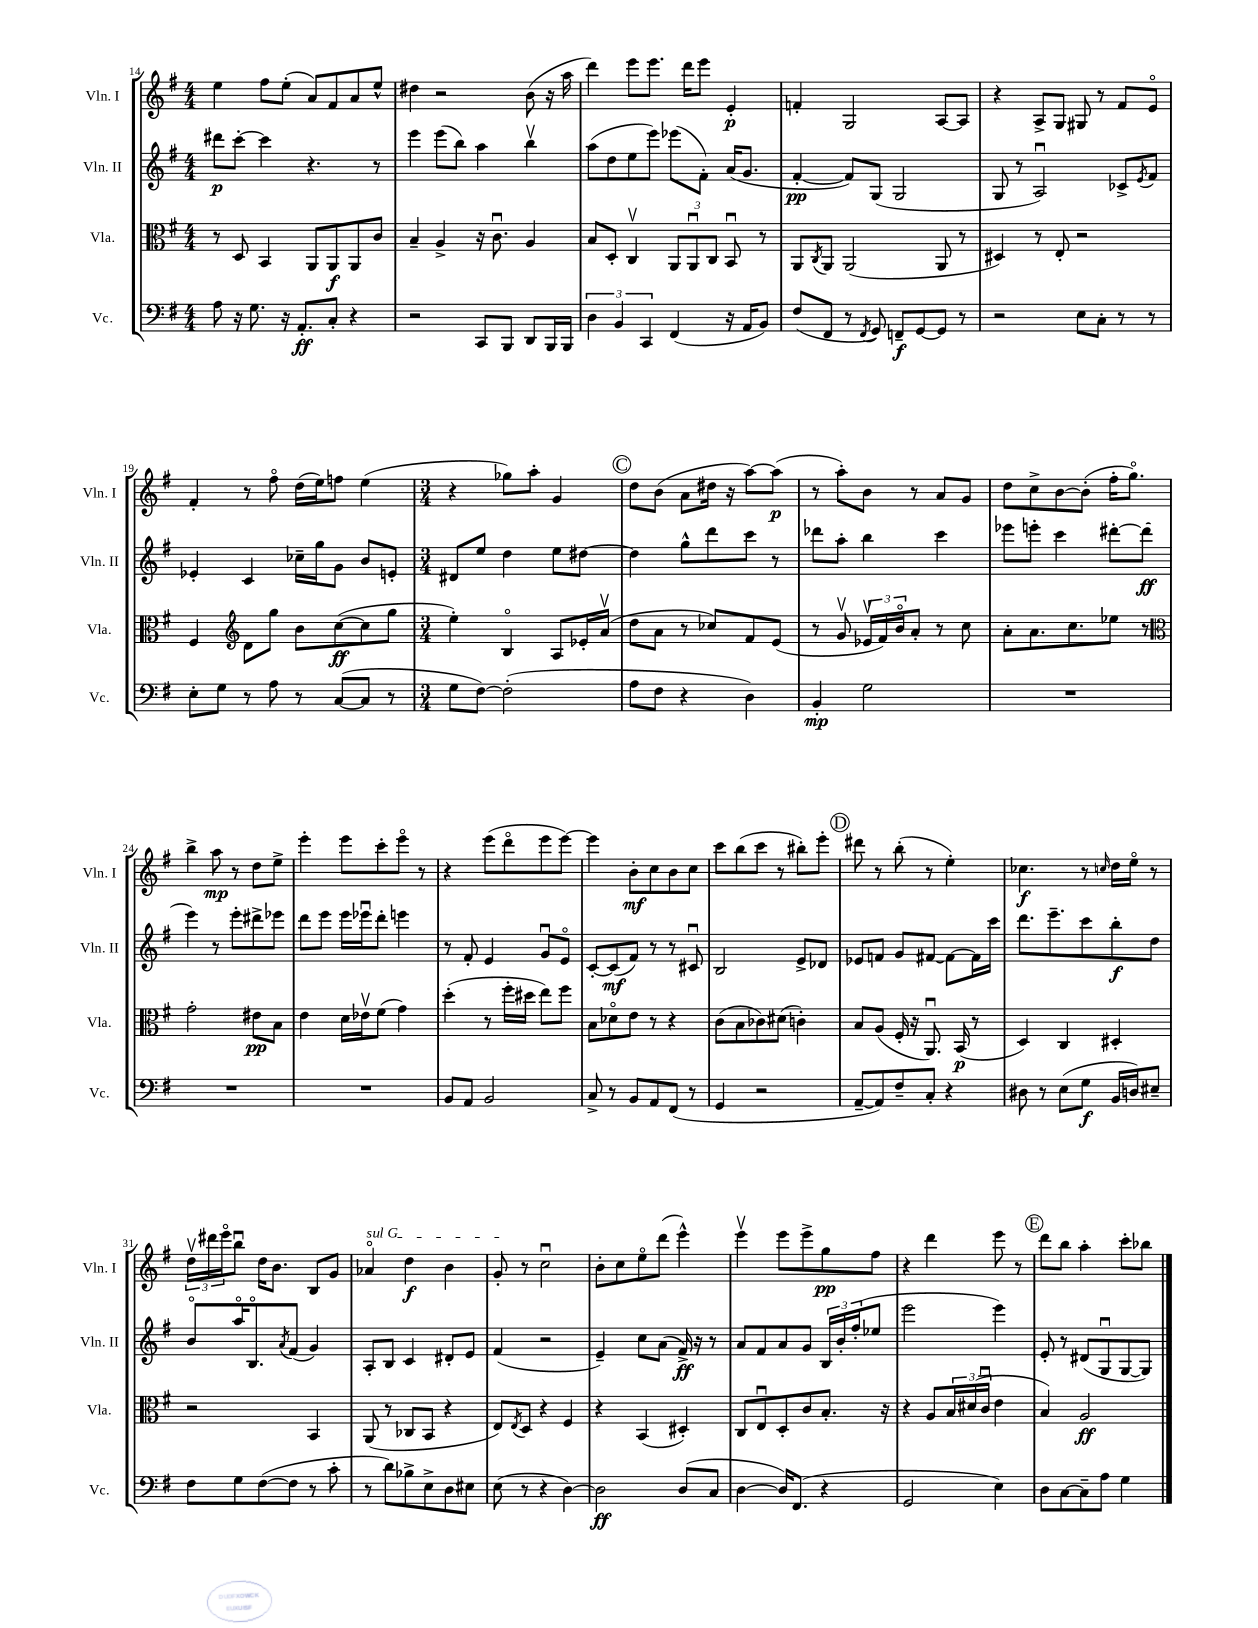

**kern	**kern	**kern	**kern
*staff4	*staff3	*staff2	*staff1
*clefF4	*clefC3	*clefG2	*clefG2
*k[f#]	*k[f#]	*k[f#]	*k[f#]
*M4/4	*M4/4	*M4/4	*M4/4
8A\	8r	8ddd#\L	4ee\
16r	8D/	[8ccc'\J	.
8.G\	.	.	.
.	4BB/	4ccc\]	8ff#\L
16r	.	.	(8ee'\J
8.AA'/L	.	.	.
.	8AA/L	4.r	8a/L)
8C'/J	8AA/	.	8f#/
4r	8AA/	.	8a/
.	8c/J	8r	8ee^^/J
=	=	=	=
2r	4B~/	4eee\	4dd#\
.	4A^/	(8eee\L	2r
.	.	8bb\J)	.
8CC/L	16r	4aa\	.
.	8.cu\	.	.
8BBB/J	.	.	.
8DD/L	4A/	4bbv\	(8b\
16BBB/L	.	.	16r
16BBB/JJ	.	.	16aa\
=	=	=	=
6D\	8B/L	(8aa\L	4ddd\)
.	8D'/J	8dd\	.
6BB/	.	.	.
.	4Cv/	8ee\	8eee\L
6CC/	.	.	.
.	.	8eee\J)	8.eee\J
(4FF#/	12AA/L	(8eee-\L	.
.	.	.	16ddd\LK
.	12AAu/	.	.
.	.	8f#'\J)	8eee\J
.	12C/J	.	.
16r	8BBu/	(16a/LK	4e'/
16AA/LK	.	8.g/J	.
8BB/J)	8r	.	.
=	=	=	=
(8F#/L	8AA/L	[4f#'/	4f'/
.	8qC/	.	.
8FF#/J	8AA/J	.	.
8r	(2AA/	8f#/]L)	2G/
8qFF#/	.	.	.
8GG/)	.	(8G/J	.
8FF~/L	.	2G/	.
[8GG/	.	.	.
8GG/]J	8AA/	.	[8A/L
8r	8r	.	8A/]J
=	=	=	=
2r	4D#/)	8G/	4r
.	.	8r	.
.	8r	2Au/)	8A^/L
.	8E'/	.	8G/J
8E\L	2r	.	8G#/
8C'\J	.	.	8r
8r	.	8c-^/L	8f#/L
.	.	8qe/	.
8r	.	8f#/J	8eo/J
=	=	=	=
8E'\L	4F#/	4e-'/	4f#'/
8G\J	.	.	.
*	*clefG2	*	*
8r	8d\L	4c/	8r
8A\	8gg\J	.	8ff#o\
8r	8b\L	16cc-~\LL	(16dd\LL
.	.	16gg\J	16ee\J)
([8C/L	([8cc\	8g\J	8ff\J
8C/]J	8cc\]	8b/L	(4ee\
8r	8gg\J	8e'/J	.
=	=	=	=
*M3/4	*M3/4	*M3/4	*M3/4
8G\L	4ee'\)	8d#/L	4r
[8F#\J)	.	8ee/J	.
(2F#'\]	4Bo/	4dd\	8gg-\L)
.	.	.	8aa'\J
.	8A/L	8ee\L	4g/
.	16e-'/L	[8dd#\J	.
.	(16av/JJ	.	.
=	=	=	=
8A\L	8dd\L	4dd#\]	8dd\L
8F#\J	8a\J	.	(8b\J
4r	8r	8gg^^\L	8a\L
.	8cc-/L)	8ddd\	16dd#\Jk
.	.	.	16r
4D\)	8f#/	8ccc\J	[8aa\L)
.	(8e/J	8r	(8aa\]J
=	=	=	=
4BB'/	8r	8ddd-\L	8r
.	8gv/	8aa'\J	8aa'\L)
2G\	24e-v/LL	4bb\	8b\J
.	24f#/)	.	.
.	24bo/J	.	.
.	8a'/J	.	8r
.	8r	4ccc\	8a/L
.	8cc\	.	8g/J
=	=	=	=
2.r	8a'\L	8eee-\L	8dd\L
.	8.a\	8eee'\J	8cc^\
.	.	4ccc\	[8b\
.	8.cc\	.	.
.	.	.	(8b'\]J
.	8ee-\J	[8ddd#'\L	16ff#'\LK
.	.	.	8.ggo\J)
.	8r	(8ddd#\]J	.
=	=	=	=
*	*clefC3	*	*
2.r	2g'\	4eee\)	4bb^\
.	.	8r	8aa\
.	.	8eee'\L	8r
.	8e#\L	8ddd#^\	8dd\L
.	8B\J	8eee-\J	8ee^\J
=	=	=	=
2.r	4e\	8ddd\L	4eee'\
.	.	8eee\J	.
.	16d\LL	16eee\LL	8eee\L
.	16e-v\J	16eee-u\J	.
.	(8f#\J	8ddd'\J	8ccc'\
.	4g\)	4eee\	8eeeo\J
.	.	.	8r
=	=	=	=
8BB/L	(4dd'\	8r	4r
8AA/J	.	8f#'/	.
2BB/	8r	4e/	(8eee\L
.	16ff#'\LL	.	8dddo\
.	16dd#\JJ	.	.
.	8ee\L)	8gu/L	8eee\
.	8ff#\J	8eo/J	[8eee\J)
=	=	=	=
8C^/	8B\L	[8c'/L	4eee\]
8r	8d-o\	(8c/]	.
8BB/L	8e\J	8f#/J)	8b'\L
8AA/	8r	8r	8cc\
(8FF#/J	4r	8r	8b\
8r	.	8c#u/	8cc\J
=	=	=	=
4GG/	(8c\L	2B/	8ccc\L
.	8B\	.	(8bb\
2r	8c-\)	.	8ccc\J
.	(8d#\J	.	8r
.	4c'\)	8e^/L	8bb#'\L)
.	.	8d-/J	8eee'\J
=	=	=	=
[8AA~/L	8B/L	8e-/L	8ddd#\
8AA/])	(8A/J	8f/J	8r
8F#~/	16F#'/	8g/L	(8bb'\
.	16r	.	.
8C'/J	8.AAu/)	[8f#/J	8r
4r	.	8f#\_L	4ee'\)
.	(16BB/	.	.
.	8r	16f#\]L	.
.	.	16ccc\JJ	.
=	=	=	=
8D#\	4D/)	8.ddd\L	4.cc-\
8r	.	.	.
.	.	8.eee~\	.
(8E\L	4C/	.	.
8G\J	.	8ccc\	8r
.	.	.	16qqcc/
16BB/LL	4D#'/	8bb'\	16dd\LL
16D/J)	.	.	16eeo\JJ
8E#~/J	.	8dd\J	8r
=	=	=	=
8F#\L	2r	8bo/L	24ddv\LL
.	.	.	24ddd#\
.	.	.	24eeeo\J
8G\	.	16aao/K	8bbu\J
.	.	8.Bo/	.
([8F#\	.	.	16dd\LK
.	.	.	8.b\J
.	.	8qa/	.
8F#\]J	.	(8f#/J	.
8r	4BB/	4g/)	8B/L
8c'\	.	.	8g/J
=	=	=	=
8r	(8AA/	8A'/L	4a-o/
8d\L)	8r	8B/J	.
8B-^\	8C-/L	4c/	4dd\
8E^\	8BB/J	.	.
8D\	4r	8d#'/L	4b\
8E#\J	.	8e/J	.
=	=	=	=
(8E\	8E/L)	(4f#/	8g'/
.	8qE/	.	.
8r	8D/J	.	8r
4r	4r	2r	2ccu\
[4D\)	4F#/	.	.
=	=	=	=
2D\]	4r	4e~/)	8b'\L
.	.	.	8cc\
.	(4BB/	8cc\L	8eeo\
.	.	(8a\J	(8ddd\J
(8D/L	4D#'/)	16f#^/)	4eee^^\)
.	.	16r	.
8C/J	.	8r	.
=	=	=	=
[4D\	8C/L	8a/L	4eeev\
.	8Eu/	8f#/	.
16D/]LK)	8D'/	8a/	8eee\L
(8.FF#/J	.	.	.
.	8c/	8g/J	8eee^\
4r	8.B'/J	24B/LL	8gg\
.	.	24b'/	.
.	.	(24ff#'/J	.
.	.	8ee-/J	8ff#\J
.	16r	.	.
=	=	=	=
2GG/	4r	2eee\	4r
.	8A/L	.	4ddd\
.	24B/L	.	.
.	(24d#/	.	.
.	24cu/JJ	.	.
4E\)	4e\	4eee\)	8eee\
.	.	.	8r
=	=	=	=
8D\L	4B/)	8e'/	8ddd\L
[8C\	.	8r	8bb\J
8C~\]	2A/	(8d#/L	4aa'\
8A\J	.	8Gu/	.
4G\	.	[8G/	8ccc'\L
.	.	8G/]J)	8bb-\J
==	==	==	==
*-	*-	*-	*-
